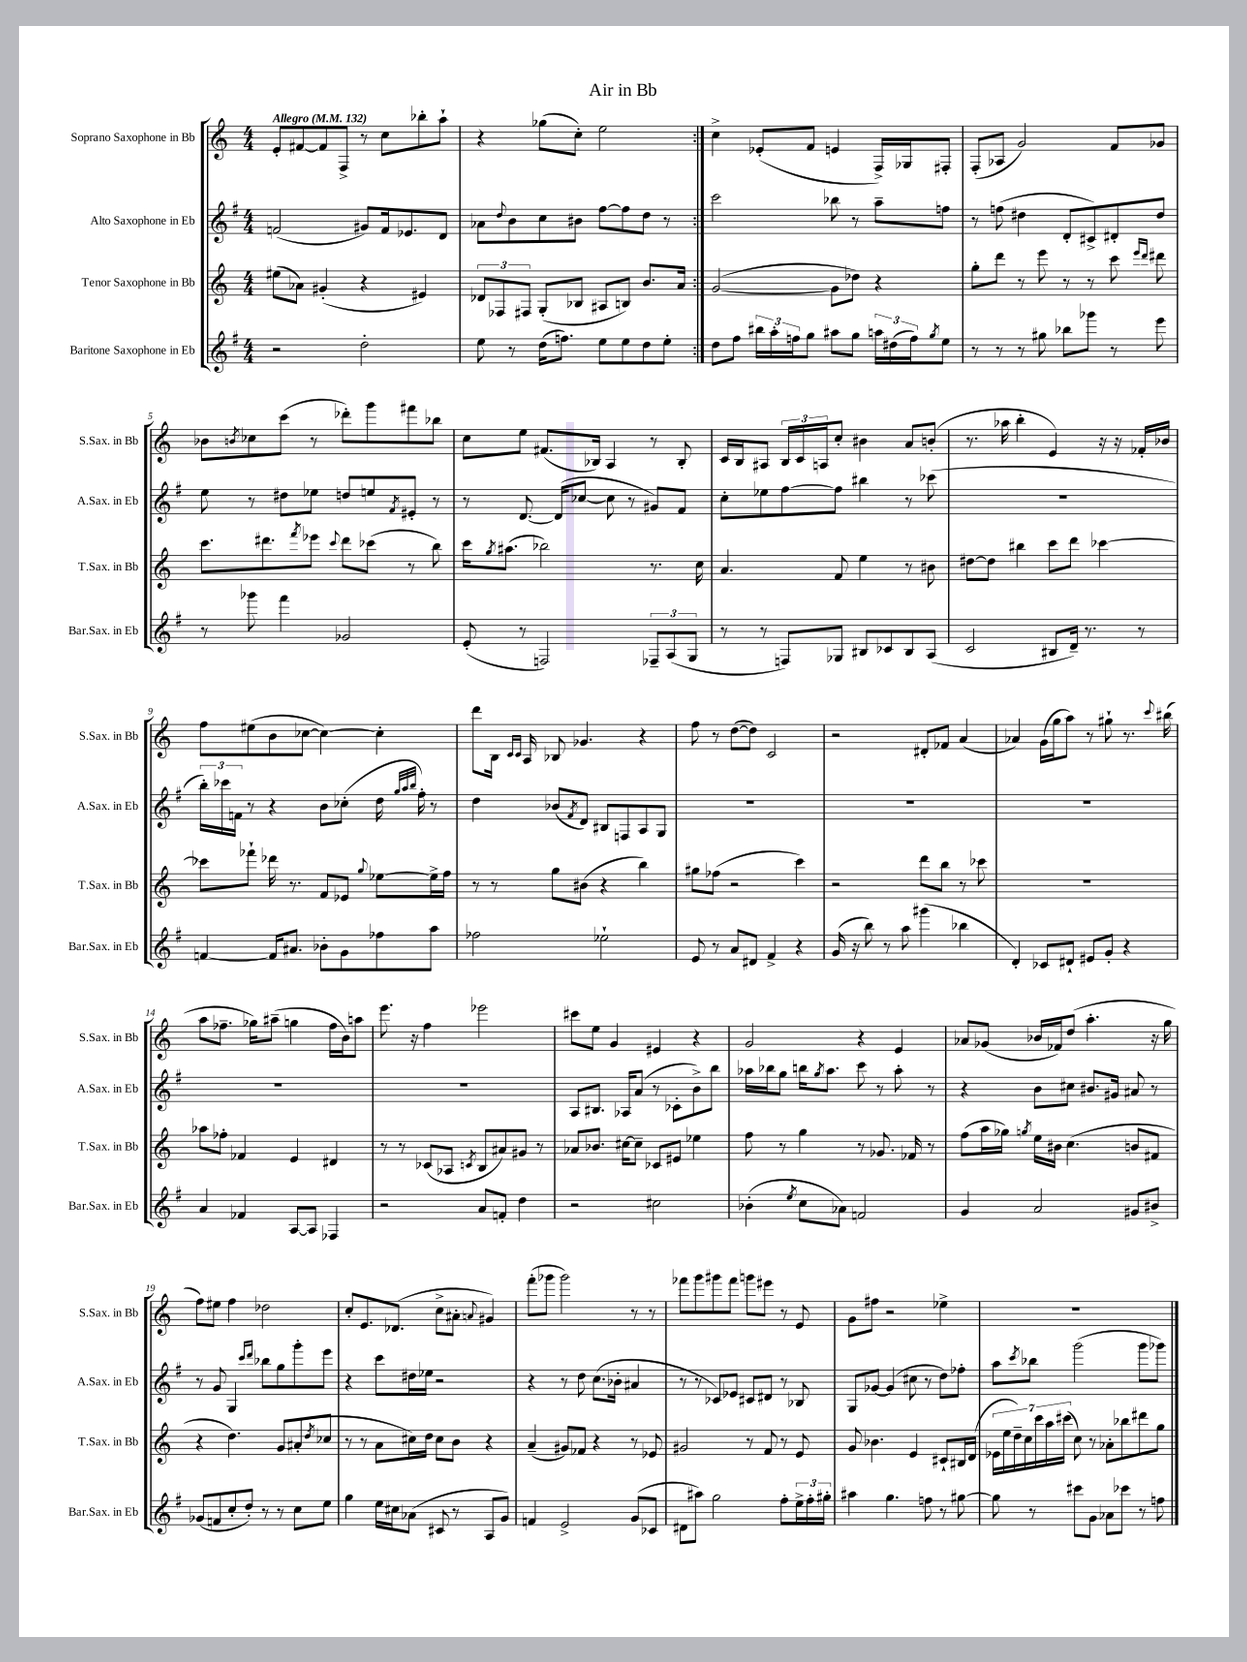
\header { title = "Air in Bb" }
<<
\new StaffGroup <<
\new Staff = "s0" \with { instrumentName = "Soprano Saxophone in Bb" shortInstrumentName = "S.Sax. in Bb" } {
    \clef treble \key c \major \numericTimeSignature \time 4/4 \tempo "Allegro" 4 = 132
    \repeat volta 2 { e'8-. fis'8~ fis'8 f8-> r8 c''8 bes''8-. a''8-! |
    r4 ges''8( c''8-.) e''2 | }
    c''4-> ees'8-.( f'8 e'4 f16->) ges16 fis8-. |
    f8-.( aes8 g'2) f'8 ges'8 |
    bes'8 \acciaccatura { b'8 } ces''8 c'''8( r8 des'''8-.) g'''8 fis'''8 bes''8 |
    c''8 e''8 fis'8.( bes16) a4 r8 bes8-. |
    c'16 b16 ais8 \tuplet 3/2 { b16 c'16 a16 } c''8-. bis'4 a'8 b'8-.( |
    r8. aes''16 b''4-. e'4) r16 r16 fes'16-. bes'16 |
    f''8 eis''8( b'8 ces''8~ ces''4~) ces''4-. |
    d'''8 b16 \grace { c'16 c'16 } a16 bes8 ges'4. r4 |
    f''8 r8 d''8~( d''8) c'2 |
    r2 dis'8-. fes'8 a'4( |
    aes'4) g'16( g''16 a''8) r8 gis''8-! r8. \appoggiatura { c'''8 } bis''16( |
    a''8 fes''8.-- ges''16) ais''8--( g''4 fes''16 b'16) a''8 |
    e'''8. r16 f''4 ees'''2 |
    cis'''8 e''8 g'4 eis'4 r4 |
    g'2 r4 e'4 |
    aes'8 ges'8( bes'16 fes'16) d''8( a''4.-. r16 g''16 |
    f''8) eis''8 f''4 des''2 |
    c''8-. e'8. des'8.( c''8-> ais'8-. \appoggiatura { a'8 } gis'4) |
    f'''8-.( ges'''8 ges'''2) r8 r8 |
    fes'''8 g'''8 gis'''8 fes'''8 g'''8 eis'''8 r8 e'8 |
    g'8 fis''8 r2 ees''4-> |
    R1 \bar "|." |
}
\new Staff = "s1" \with { instrumentName = "Alto Saxophone in Eb" shortInstrumentName = "A.Sax. in Eb" } {
    \clef treble \key g \major \numericTimeSignature \time 4/4
    \repeat volta 2 { f'2( gis'8) f'16 ees'8. d'8 |
    aes'8 \appoggiatura { d''8 } b'8 c''8 bis'8 fis''8~ fis''8 d''8 r8 | }
    c'''2 bes''8 r8 a''8-- f''8 |
    r8 f''8( dis''4 d'8-. cis'8->) dis'8-. dis''8 |
    e''8 r8 dis''8 ees''8 d''8 e''8 \acciaccatura { fis'8 } eis'8-. r8 |
    r8 d'8.~ d'16( ces''8~ ces''8 r8 gis'8) fis'8 |
    c''8-. ees''8 fis''8~ fis''8 bis''4 r8 ces'''8( |
    R1 |
    \tuplet 3/2 { b''16-.) ces'''16 f'16 } r8 r4 b'8 ces''8-.( d''16 \grace { g''32 a''32 b''32 } fis''16-.) r8 |
    d''4 bes'8( \acciaccatura { fis'8 } d'8) bis8 f8 a8 g8 |
    R1 |
    R1 |
    R1 |
    R1 |
    R1 |
    a8 bis8. aes16 a'8( r8 ces'8-. b'8->) b''8 |
    aes''16 bes''16 g''8 b''16 \acciaccatura { g''8 } aes''8. c'''8 r8 aes''8-. r8 |
    r4 b'8 cis''8 bis'8. gis'16 ais'8 r8 |
    r8 g'8 g4 \grace { c'''16 d'''16 } bes''8 g''8 g'''8-. e'''8 |
    r4 c'''8 dis''16 ees''16 r2 |
    r4 r8 d''8 c''8.( bes'16-. ais'4 |
    r8 r8 ces'8) ees'8 cis'8 dis'8 r8 bes8 |
    g8 ges'8~ ges'4( cis''8 r8 d''8) fes''8-. |
    a''8 \acciaccatura { c'''8 } bes''8 g'''2( g'''8 ges'''8) \bar "|." |
}
\new Staff = "s2" \with { instrumentName = "Tenor Saxophone in Bb" shortInstrumentName = "T.Sax. in Bb" } {
    \clef treble \key c \major \numericTimeSignature \time 4/4
    \repeat volta 2 { eis''8( aes'8) gis'4-.( r4 eis'4) |
    \tuplet 3/2 { des'8 fes8 fis8 } g8-.( bes8 ais8 b8) b'8. a'16 | }
    g'2~( g'8 des''8) r4 |
    g''8-. d'''8 r8 e'''8 r8 r8 c'''8 \grace { e'''16 d'''16 } dis'''8 |
    c'''8. dis'''8. \acciaccatura { f'''8 } ees'''8 \appoggiatura { c'''8 } dis'''8 ces'''8( r8 b''8) |
    c'''16 \acciaccatura { g''8 } ais''8.( bes''2) r8. c''16 |
    a'4. f'8 e''4 r8 bis'8 |
    dis''8~ dis''8 bis''4 c'''8 d'''8 ces'''4~ |
    ces'''8 fes'''8-! des'''16 r8. f'8 ees'8 \appoggiatura { g''8 } ees''8~ ees''16-> f''16 |
    r8 r8 g''8 bis'8( r4 b''4) |
    gis''8 fes''8( r2 c'''4) |
    r2 d'''8 b''8 r8 ces'''8 |
    R1 |
    aes''8 fes''8-. fes'4 e'4 dis'4 |
    r8 r8 ces'8( aes8 \acciaccatura { c'8 } b8 ais'8) gis'8 r8 |
    aes'8 bes'8. cis''16~ cis''8-- ces'8 eis'8 ees''4 |
    f''8 r8 g''4 r8 ges'8. fes'16 r8 |
    f''8( a''16 ges''16) \acciaccatura { g''8 } e''16 bis'16 c''4.( b'8 fis'8 |
    r4 d''4.) g'8 ais'8-.( \acciaccatura { d''8 } ces''8 |
    r8 r8 a'8 cis''16) d''16 cis''8 b'8 r4 |
    a'4--( gis'8) fes'8 r4 r8 ees'8 |
    gis'2 r8 f'8 r8 e'8 |
    g'8 bes'4. e'4 cis'8-! bis16 d'16( |
    \tuplet 7/4 { ees'16 e''16 d''16--) c''16 c'''16 a''16 cis'''16( } c''8) r8 aes'8-. bes''8 dis'''8 g''8 \bar "|." |
}
\new Staff = "s3" \with { instrumentName = "Baritone Saxophone in Eb" shortInstrumentName = "Bar.Sax. in Eb" } {
    \clef treble \key g \major \numericTimeSignature \time 4/4
    \repeat volta 2 { r2 d''2-. |
    e''8 r8 d''16( f''8.) e''8 e''8 d''8 e''8-. | }
    d''8 fis''8 \tuplet 3/2 { bis''16 a''16-. f''16 } g''8 ais''8 g''8 \tuplet 3/2 { a''16 dis''16( f''16) } \acciaccatura { g''8 } e''8 |
    r8 r8 r8 gis''8 bes''8 ges'''8 r8 e'''8 |
    r8 ges'''8 fis'''4 ges'2 |
    e'8-.( r8 f2) \tuplet 3/2 { fes8-- a8( g8 } |
    r8 r8 f8) ges8 bis8 ces'8 bis8 a8( |
    c'2 bis8 d'16--) r8. r8 |
    f'4~ f'16 ais'8. bes'8-. g'8 fes''8 a''8 |
    fes''2 ees''2-! |
    e'8 r8 a'8 dis'8 fis'4-> r4 |
    g'16( r16 b''8) r8 a''8 gis'''4( bes''4 |
    d'4-.) ces'8 dis'8-! eis'8 g'8-. r4 |
    a'4 fes'4 a8~ a8 fes4 |
    r2 a'8 f'8-. d''4 |
    r2 cis''2 |
    bes'4-.( \acciaccatura { e''8 } c''8 aes'8) f'2 |
    g'4 a'2 gis'8 bis'8-> |
    ges'8( f'8 c''8-. d''8-.) r8 r8 c''8 e''8 |
    g''4 e''16 cis''16 aes'8( cis'8 r8 a8 g'8) |
    f'4 e'2-> g'8( ces'8 |
    dis'8 ais''8) g''2 fis''8-. \tuplet 3/2 { e''16-> fis''16-. gis''16-. } |
    ais''4 g''4. f''8 r8 gis''8~ |
    gis''8 r8 cis'''8 g'8 aes'8 ces'''8 r8 f''8 \bar "|." |
}
>>
>>
